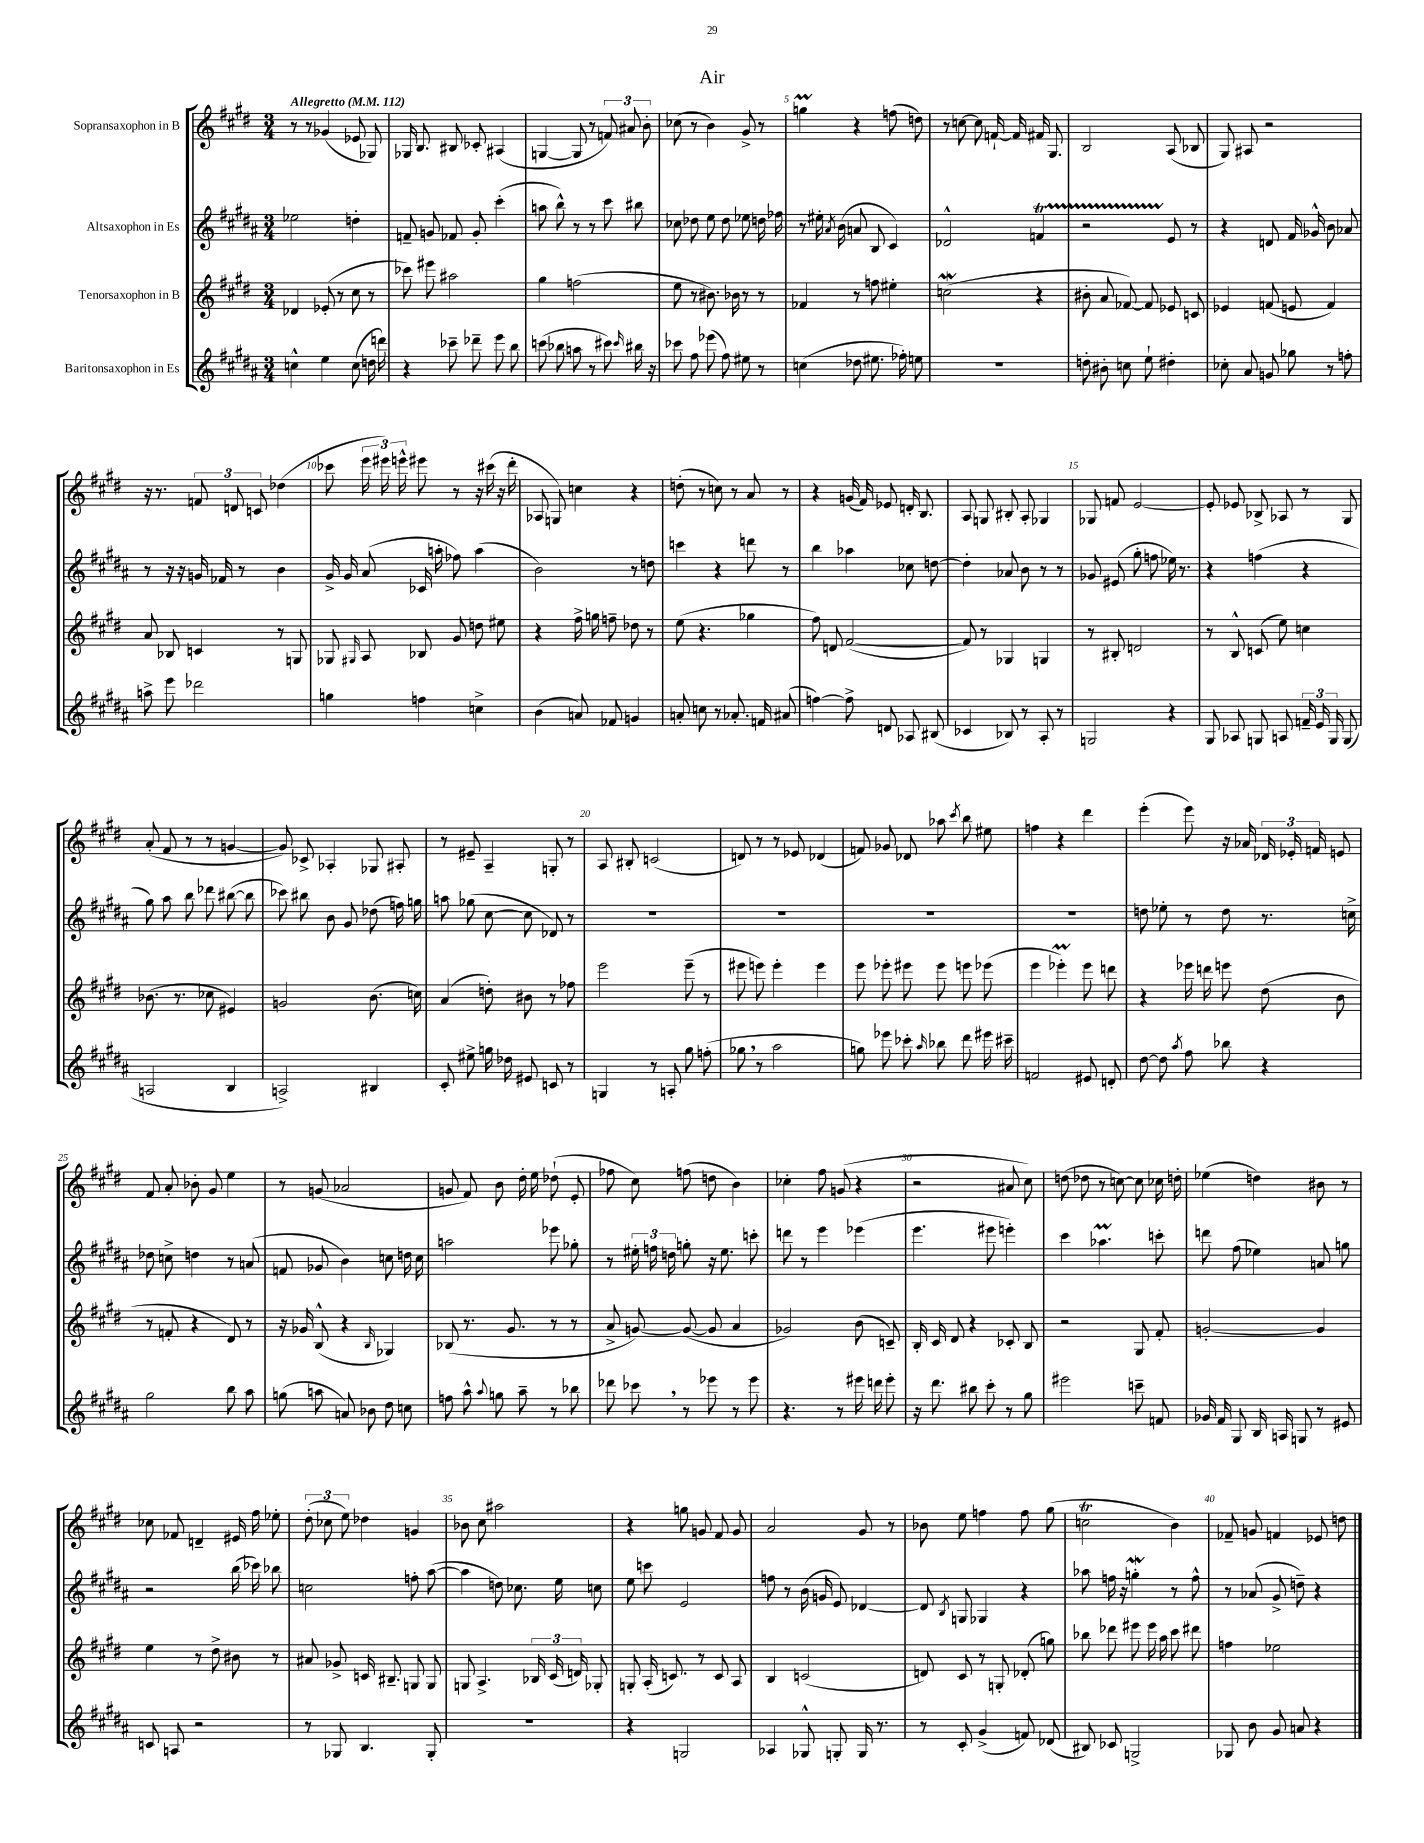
\header { title = "Air" }
<<
\new StaffGroup <<
\new Staff = "s0" \with { instrumentName = "Sopransaxophon in B" } {
    \clef treble \key e \major \numericTimeSignature \time 3/4 \tempo "Allegretto" 4 = 112
    \autoBeamOff r8 r8 ges'4( ees'8 ges8) |
    ges16 b8. bis8 ces'8-. ais4( |
    g4~ g8 r8 \tuplet 3/2 { f'8) ais'8 b'8-. } |
    ces''8( r8 b'4) gis'8-> r8 |
    g''4\prall r4 f''8( d''8) |
    r8 c''8~ c''8 f'16~-! f'16 fis'16 gis8. |
    b2 a8( bes8 |
    gis8) ais8 r2 |
    r16 r8. \tuplet 3/2 { f'8 d'8 c'8 } des''4( |
    ces'''8 \tuplet 3/2 { e'''16 eis'''16) e'''16-^ } eis'''8 r8 r16 cis'''16( r16 dis'''16-. |
    aes8 g8) c''4 r4 |
    d''8-.( r8 c''8) r8 a'8 r8 |
    r4 g'16( fis'16) ees'8 d'16-. b8. |
    a8 g8 bis8-. a8-. ges4 |
    ges8 f'8 e'2~ |
    e'8-. ees'8 bes8-> aes8 r8 gis8 |
    a'8-.( fis'8 r8 r8 g'4~ |
    g'8) ces'8-> aes4-. ges8 ais8-. |
    r8 eis'8-- a4-- g8-. r8 |
    a8 bis8-. c'2( |
    d'8) r8 r8 ees'8 des'4( |
    f'8) ges'8 des'8 aes''8 \acciaccatura { cis'''8 } b''8 eis''8 |
    f''4 r4 dis'''4 |
    e'''4-.( e'''8) r16 aes'16 \tuplet 3/2 { des'16 ees'16-. f'16 } e'8 |
    fis'8 a'8-. bes'8-. gis'8 e''4 |
    r8 g'8( aes'2 |
    g'8 fis'8) b'8 dis''16-. e''16 des''8-!( e'8-. |
    fes''8 cis''8) f''8( d''8 b'4) |
    ces''4-. fis''8 g'8( r4 |
    r2 ais'8 cis''8) |
    d''8( des''8 r8 c''8~) c''8 ces''16 d''16-. |
    ees''4( d''4) bis'8 r8 |
    ces''8 fes'8 d'4-- eis'16 fis''16 ees''8-. |
    \tuplet 3/2 { dis''8-.( ces''8 e''8) } des''4 g'4 |
    bes'8 cis''8 ais''2 |
    r4 g''8 g'8 fis'8 g'8 |
    a'2 gis'8 r8 |
    bes'8 e''8 f''4 f''8 gis''8( |
    c''2\trill b'4) |
    fes'8-- g'8 f'4 ees'8 d''8 \bar "|." |
}
\new Staff = "s1" \with { instrumentName = "Altsaxophon in Es" } {
    \clef treble \key b \major \numericTimeSignature \time 3/4
    \autoBeamOff ees''2 d''4-. |
    f'8-- g'8 fes'8 g'8-. cis'''4-.( |
    a''8 b''8-^) r8 r8 cis'''8 bis''8 |
    ces''8 des''8 e''8 des''8 ees''8 d''16 fes''16 |
    r8 eis''16-. \acciaccatura { ais'8 } b'16( a'8 b8 cis'4) |
    des'2-^ f'4\startTrillSpan |
    r2 e'8\stopTrillSpan r8 |
    r4 d'8 fis'16 ges'16-^ b'8 aes'8 |
    r8 r16 r16 g'16 fes'16 r8 b'4 |
    gis'16-> gis'16 ais'8( ces'16 a''16-. fes''8) a''4( |
    b'2) r8 d''8 |
    c'''4 r4 d'''8 r8 |
    b''4 aes''4 ces''8 d''8~ |
    d''4-. aes'8 b'8 r8 r8 |
    ges'8 eis'8( gis''8-. f''8 ees''16) r8. |
    r4 f''4( r4 |
    gis''8) ais''8 b''8 des'''8 bis''8~( bis''8 |
    ces'''8) bis''8 b'8 gis'8 des''8( f''16) g''16 |
    a''8 ges''8( cis''8~ cis''8 des'8) r8 |
    R2. |
    R2. |
    R2. |
    R2. |
    d''8 ees''8-. r8 d''8 r8. c''16-> |
    des''8 c''8-> d''4 r8 a'8( |
    f'8 ges'8 b'4) c''8 d''16 c''16 |
    a''2 ees'''8 ges''8-. |
    r8 \tuplet 3/2 { eis''16-. f''16 d''16 } g''8-. r16 eis''8. c'''8-. |
    d'''8 r8 e'''4 ees'''4( |
    e'''4. eis'''8 e'''4-.) |
    cis'''4 aes''4.\prall c'''8-. |
    d'''8 fis''8( ees''4) a'8 g''8 |
    r2 b''16( ces'''16) bes''8 |
    c''2 f''8-. ais''8~( |
    ais''4 d''8) ces''8. e''16 c''8 |
    e''8 c'''8 e'2 |
    f''8 r8 b'16( g'16 e'8) des'4~ |
    des'8 \acciaccatura { b8 } g8 ges4 r4 |
    aes''8 f''16 r16 g''4-.\mordent r8 f''8-^ |
    r8 aes'8( gis'8-> d''8--) r4 \bar "|." |
}
\new Staff = "s2" \with { instrumentName = "Tenorsaxophon in B" } {
    \clef treble \key e \major \numericTimeSignature \time 3/4
    \autoBeamOff des'4 ees'8-.( r8 cis''8 r8 |
    ces'''8) eis'''8 ais''2 |
    gis''4 f''2( |
    e''8 r8 bis'8.) bes'16 r8 r8 |
    fes'4 r8 f''8 eis''4-. |
    c''2\mordent( r4 |
    bis'8-. a'8 fes'8~) fes'8 ees'8 c'8 |
    ees'4 f'8( e'8 f'4) |
    a'8 bes8 c'4 r8 g8 |
    ges8 \grace { gis16 } a8 bes8 gis'8 d''8 eis''8 |
    r4 fis''16-> g''16 f''8-- des''8 r8 |
    e''8( r4. ges''4 |
    fis''8) d'8 fis'2~( |
    fis'8) r8 ges4 g4 |
    r8 bis8-. d'2 |
    r8 b8-^ c'8( e''8) c''4 |
    bes'8.( r8. ces''8 eis'4) |
    g'2 b'8.( c''16) |
    a'4( d''8-.) bis'8 r8 fes''8 |
    e'''2 e'''8--( r8 |
    eis'''8 e'''8) e'''4-. e'''4 |
    e'''8 ees'''8-. eis'''8 eis'''8 e'''8 ees'''8( |
    e'''4 ees'''4-.\prall) ees'''8 d'''8 |
    r4 ees'''16 d'''16 e'''8 dis''8( b'8 |
    r8 f'8-. r4 dis'8) r8 |
    r16 ges'16 b8-^( r4 \grace { b16 } ges4) |
    bes8( r8. gis'8. r8 r8 |
    a'8-> g'8~) g'8~( g'8 a'4 |
    ges'2) b'8( c'8--) |
    b16-. cis'16 dis'8 r4 ces'8-. b8 |
    r2 gis8 fis'8-. |
    g'2~-. g'4 |
    e''4 r8 dis''8-> bis'8 r8 |
    ais'8 ges'8-> c'16 bis8.-- g8 g8 |
    g8 a4.-> \tuplet 3/2 { bes16 cis'16( d'16) } ges8-. |
    g8-. a16-.( c'8.) r8 c'8 a8 |
    b4 c'2( |
    d'8) cis'8 r8 g8-. des'8-.( g''8) |
    bes''8 des'''8 eis'''8 eis'''16 a''16 cis'''8 dis'''8 |
    f''4 ees''2 \bar "|." |
}
\new Staff = "s3" \with { instrumentName = "Baritonsaxophon in Es" } {
    \clef treble \key b \major \numericTimeSignature \time 3/4
    \autoBeamOff c''4-^ e''4 c''8( d''16 d'''16) |
    r4 ces'''8-- des'''8-- e'''8 b''8 |
    c'''8( bes''8 a''8 r8 cis'''8) \grace { cis'''16 } bis''16 r16 |
    ces'''8 fis''8 ees'''8( fis''8) eis''8 r8 |
    c''4( des''8 eis''8. fes''16-.) e''8 |
    R2. |
    d''8-. bis'8-. c''8 e''8-! dis''4-. |
    ces''8-. ais'8 g'8 ges''8 r8 f''8-. |
    a''8-> e'''8 des'''2 |
    g''4 f''4 c''4-> |
    b'4( a'8) fes'8 g'4 |
    a'8-. c''8 r8 aes'8.-. f'16 ais'8( |
    f''4~) f''8-> d'8 aes8 bis8( |
    ces'4 bes8) r8 ais8-. r8 |
    g2 r4 |
    gis8 aes8 g8 a8 \tuplet 3/2 { f'16-- e'16 g16 } g8( |
    a2 b4 |
    a2->) bis4 |
    cis'8-. eis''8-> g''16 des''16 eis'8 c'8 r8 |
    g4 r8 a8-. gis''8 f''8-.( |
    ges''8 \breathe r8 ais''2 |
    g''8) ees'''8 ces'''8-. \grace { ais''16 } bes''8 dis'''8 eis'''16 cis'''16-- |
    f'2 eis'8 d'8-. |
    dis''8~ dis''8 \acciaccatura { ais''8 } fis''8 bes''8 r4 |
    gis''2 b''8 ais''8 |
    g''8( a''8 a'8) bes'8 dis''8 c''8 |
    f''8 ais''8-^ \appoggiatura { ais''8 } g''8 ais''8-- r8 bes''8 |
    des'''8 ces'''8 \breathe r8 ees'''8 r8 ees'''8 |
    r4. r8 eis'''16 d'''16 eis'''8-. |
    r16 dis'''8. bis''8 cis'''8-. r8 gis''8 |
    eis'''2 c'''8-- f'8 |
    ges'16 fis'16 gis8 b16 a16 g8 r8 eis'8 |
    c'8 a8 r2 |
    r8 ges8 b4. ges8-. |
    R2. |
    r4 g2 |
    aes4 ges8-^ g8-. g16 r8. |
    r8 cis'8-. gis'4->( f'8) des'8( |
    bis8) ces'8 g2-> |
    ges8 b'8 gis'8 a'8 r4 \bar "|." |
}
>>
>>
\layout { \context { \Score \override BarNumber.break-visibility = ##(#f #t #t) barNumberVisibility = #(every-nth-bar-number-visible 5) } }
